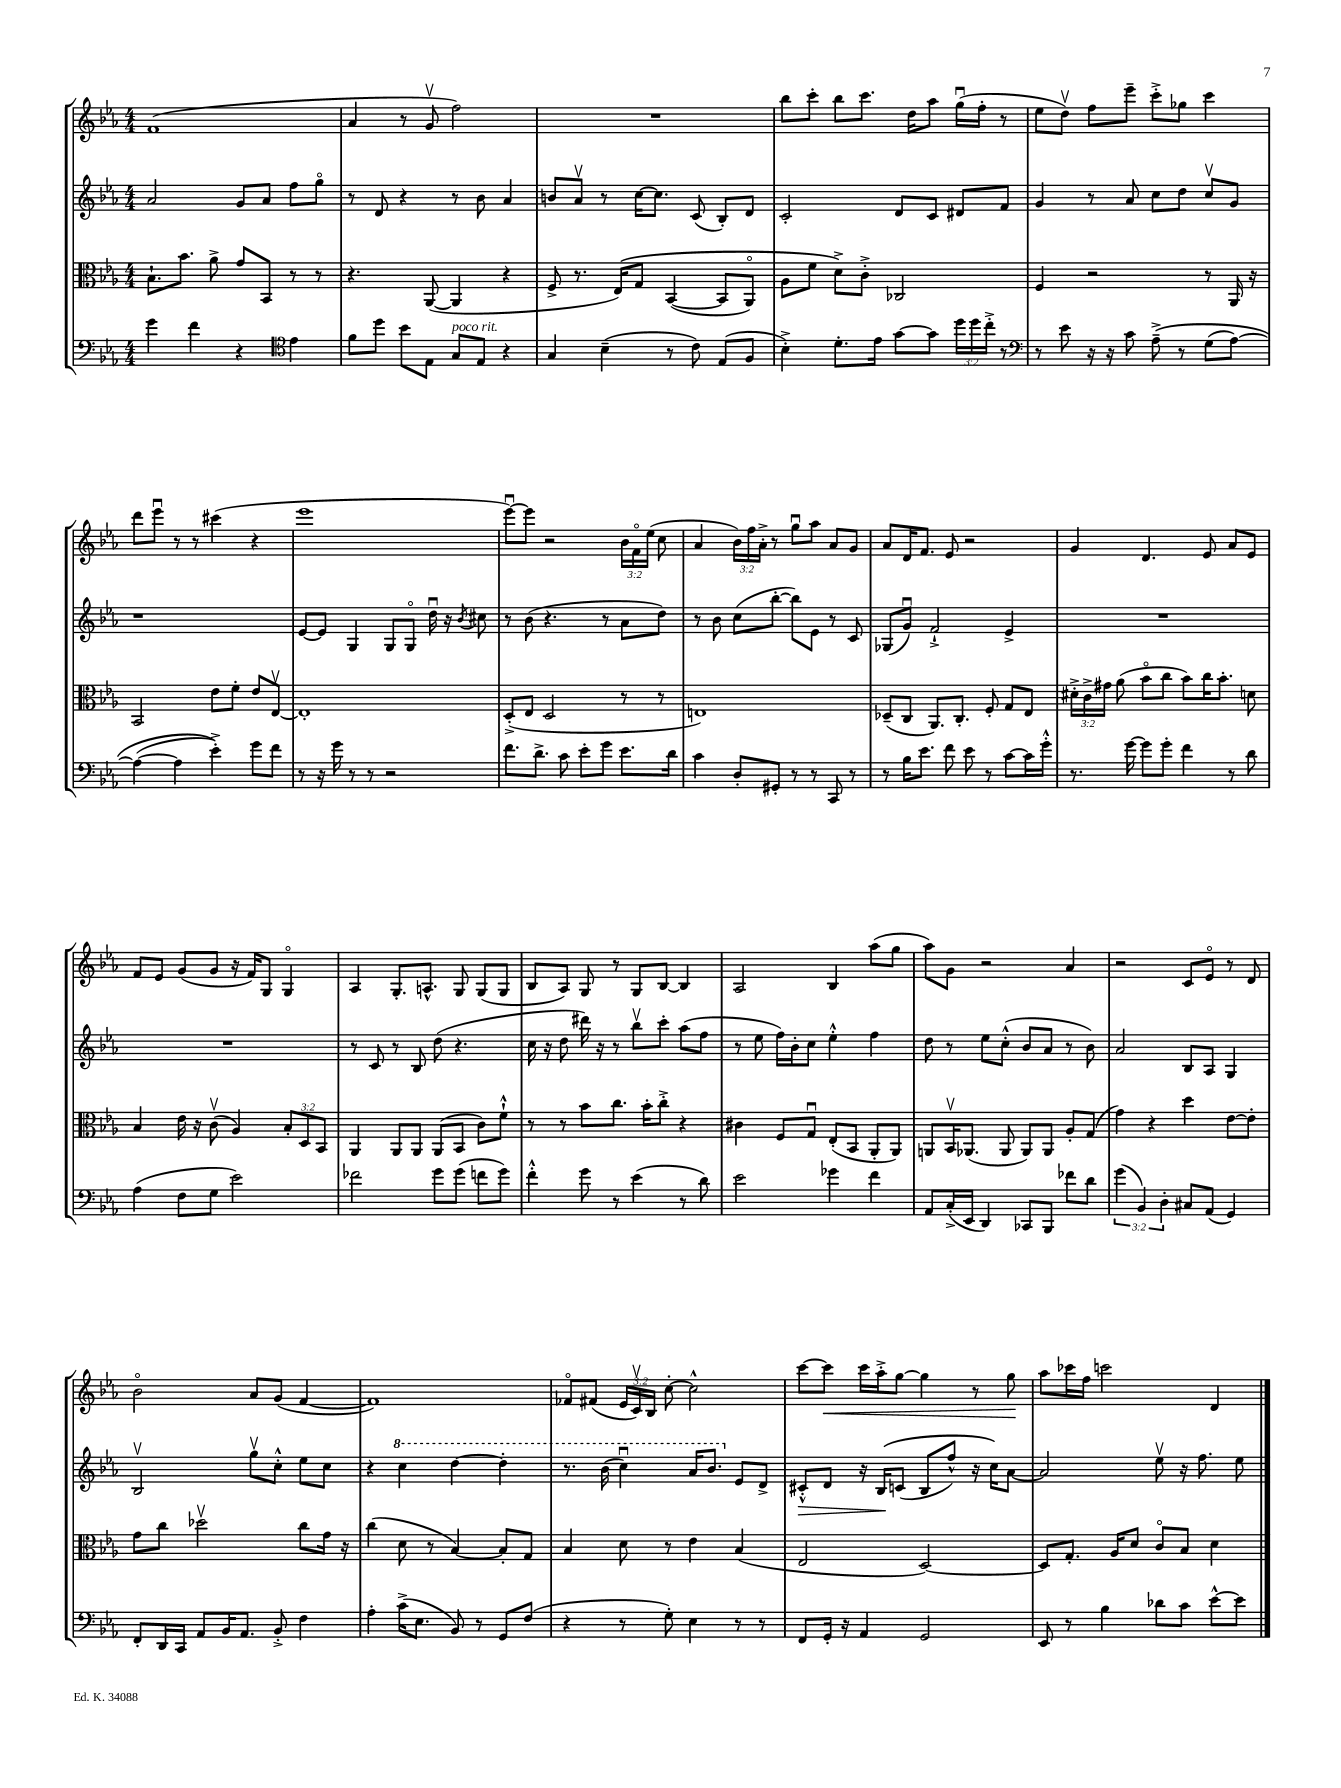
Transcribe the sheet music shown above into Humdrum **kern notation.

**kern	**kern	**kern	**kern
*staff4	*staff3	*staff2	*staff1
*clefF4	*clefC3	*clefG2	*clefG2
*k[b-e-a-]	*k[b-e-a-]	*k[b-e-a-]	*k[b-e-a-]
*M4/4	*M4/4	*M4/4	*M4/4
4g\	8.B-`\L	2a-/	(1f
.	8.b-\J	.	.
4f\	.	.	.
.	8a-^\	.	.
4r	8g/L	8g/L	.
.	8BB-/J	8a-/J	.
*clefC4	*	*	*
4e-\	8r	8ff\L	.
.	8r	8ggo\J	.
=	=	=	=
8f\L	4.r	8r	4a-/
8dd\J	.	8d/	.
8b-\L	.	4r	8r
8E-\J	([8AA-/	.	8gv/
8G/L	4AA-/]	8r	2ff\)
8E-/J	.	8b-\	.
4r	4r	4a-/	.
=	=	=	=
4G/	8F^/	8b/L	1r
.	8.r	8a-v/J	.
(4B-~\	.	8r	.
.	&(16E-/LK)	.	.
.	8G/J	[16cc\LK	.
.	.	8.cc\]J	.
8r	([4BB-/	.	.
8c\)	.	(8c/	.
(8E-/L	8BB-/]L	8B-'/L)	.
8F/J	8AA-o/J)	8d/J	.
=	=	=	=
4B-'^\)	8A-\L	2c'/	8bb-\L
.	8f\J	.	8ccc'\J
8.d'\L	8d^\L&)	.	8bb-\L
.	8c'^\J	.	8.ccc\J
16e-\Jk	.	.	.
[8g\L	2C-/	8d/L	.
.	.	.	16dd\LK
8g\]J	.	8c/J	8aa-\J
24dd\LL	.	8d#/L	(16ggu\LL
24dd\	.	.	.
.	.	.	16ff'\JJ
24cc'^\JJ	.	.	.
8r	.	8f/J	8r
=	=	=	=
*clefF4	*	*	*
8r	4F/	4g/	8ee-\L
8e-\	.	.	8ddv\J)
16r	2r	8r	8ff\L
16r	.	.	.
8c\	.	8a-/	8eee-~\J
&(8A-~^\	.	8cc\L	8ccc'^\L
8r	.	8dd\J	8gg-\J
(8G\L	8r	8ccv/L	4ccc\
[8A-\J)	16AA-/	8g/J	.
.	16r	.	.
=	=	=	=
(4A-\_	2BB-/	1r	8ddd\L
.	.	.	8eee-u\J
4A-\]	.	.	8r
.	.	.	8r
4e-'^\)&)	8e-\L	.	(4ccc#\
.	8f'\J	.	.
8g\L	8e-/L	.	4r
8f\J	[8E-v/J	.	.
=	=	=	=
8r	1E-']	[8e-/L	1eee-
16r	.	8e-/]J	.
16g\	.	.	.
8r	.	4G/	.
8r	.	.	.
2r	.	8G/L	.
.	.	8Go/J	.
.	.	16ddu\	.
.	.	16r	.
.	.	8qb-/	.
.	.	8cc#\	.
=	=	=	=
8.f\L	(8D'^/L	8r	[8eee-u\L)
.	8E-/J	(8b-\	8eee-\]J
8.d^\J	.	.	.
.	2D/	4.r	2r
8c\	.	.	.
8e-'\L	.	.	.
8g\J	.	8r	.
8.e-\L	8r	8a-\L	24b-\LL
.	.	.	24fo\
.	.	.	(24ee-\JJ
.	8r	8dd\J)	8cc\
16d\Jk	.	.	.
=	=	=	=
4c\	1E)	8r	4a-/
.	.	8b-\	.
8D'/L	.	(8cc\L	24b-\LL)
.	.	.	24ff\
.	.	.	24a-'^\JJ
8GG#'/J	.	[8bb-'\J	8r
8r	.	8bb-\]L)	8ggu\L
8r	.	8e-\J	8aa-\J
8CC/	.	8r	8a-/L
8r	.	8c/	8g/J
=	=	=	=
8r	(8D-~/L	(8G-/L	8a-/L
16B-\LK	8C/J	8gu/J)	16d/K
8.e-\J	.	.	8.f/J
.	8.AA-/L)	2f`^/	.
8f\	.	.	8e-/
.	8.C'/J	.	.
8e-\	.	.	2r
8r	8F'/	.	.
[8c\L	8G/L	4e-^/	.
16c\]L	8E-/J	.	.
16g'^^\JJ	.	.	.
=	=	=	=
8.r	24d#'^\LL	1r	4g/
.	24c^\	.	.
.	24g#\JJ	.	.
.	(8a-\	.	.
[16g\	.	.	.
8g\]L	8b-o\L	.	4.d/
8g'\J	8cc\J	.	.
4f\	8b-\L)	.	.
.	16cc\K	.	8e-/
.	8.b-'\J	.	.
8r	.	.	8a-/L
8d\	8d\	.	8e-/J
=	=	=	=
(4A-\	4B-/	1r	8f/L
.	.	.	8e-/J
8F\L	16e-\	.	(8g/L
.	16r	.	.
8G\J	(8cv\	.	8g/J
2e-\)	4A-/)	.	16r
.	.	.	16f/LK)
.	.	.	8G/J
.	12B-'/L	.	4Go/
.	12D/	.	.
.	12BB-/J	.	.
=	=	=	=
2f-\	4AA-/	8r	4A-/
.	.	8c/	.
.	8AA-/L	8r	8.G'/L
.	8AA-/J	8B-/	.
.	.	.	8.A^^/J
8g\L	(8AA-/L	(8dd\	.
(8g\J	8BB-/J	4.r	8G/
8f\L	8c\L)	.	(8G/L
8g\J)	8f`^^\J	.	8G/J
=	=	=	=
4f'^^\	8r	16cc\	8B-/L
.	.	16r	.
.	8r	8dd\	8A-/J)
8g\	8b-\L	16ddd#\)	8G/
.	.	16r	.
8r	8.cc\J	8r	8r
(4e-\	.	8bb-v\L	8G/L
.	16b-'\LK	.	.
.	8cc'^\J	8ccc'\J	[8B-/J
8r	4r	(8aa-\L	4B-/]
8d\)	.	8ff\J	.
=	=	=	=
2e-\	4c#\	8r	2A-/
.	.	8ee-\	.
.	8F/L	16ff\LL)	.
.	.	16b-'\J	.
.	8Gu/J	8cc\J	.
4g-\	(8E-'/L	4ee-'^^\	4B-/
.	8BB-/J	.	.
4f\	8AA-'/L	4ff\	(8aa-\L
.	8AA-/J)	.	8gg\J
=	=	=	=
8AA-/L	8AA/L	8dd\	8aa-\L)
(16C'^/L	16BB-v/K	8r	8g\J
16EE-/JJ	(8.AA-/J	.	.
4DD/)	.	8ee-\L	2r
.	8AA-/	(8cc'^^\J	.
8CC-/L	8AA-/L)	8b-/L	.
8BBB-/J	8AA-/J	8a-/J	.
8f-\L	8A-'/L	8r	4a-/
8d\J	(8G/J	8b-\)	.
=	=	=	=
(6g\	4g\)	2a-/	2r
6BB-/)	.	.	.
.	4r	.	.
6D'\	.	.	.
8C#/L	4dd\	8B-/L	8c/L
(8AA-/J	.	8A-/J	8e-o/J
4GG/)	[8e-\L	4G/	8r
.	8e-'\]J	.	8d/
=	=	=	=
8FF'/L	8g\L	2B-v/	2b-o\
16DD/L	8cc\J	.	.
16CC/JJ	.	.	.
8AA-/L	2dd-v\	.	.
16BB-/K	.	.	.
8.AA-/J	.	.	.
.	.	8ggv\L	8a-/L
8BB-'^/	.	8cc'^^\J	(8g/J
4F\	8cc\L	8ee-\L	[4f/
.	16g\Jk	8cc\J	.
.	16r	.	.
=	=	=	=
4A-'\	(4cc\	4r	1f])
(16c^\LK	8d\	4ccc\	.
8.E-\J	.	.	.
.	8r	.	.
8BB-/)	[4B-/)	[4ddd\	.
8r	.	.	.
8GG/L	8B-'/]L	4ddd'\]	.
(8F/J	8G/J	.	.
=	=	=	=
4r	4B-/	8.r	8f-o/L
.	.	.	(8f#/J
.	.	(16bb-\	.
8r	8d\	4cccu\)	24e-/LL
.	.	.	24cv/)
.	.	.	24B-/JJ
8G'\)	8r	.	[8cc'\
4E-\	4e-\	16aa-/LK	2cc^^\]
.	.	8.bb-/J	.
8r	(4B-/	8e-/L	.
8r	.	8d^/J	.
=	=	=	=
8FF/L	2E-/	8c#'^^/L	[8ccc\L
16GG'/Jk	.	8d/J	8ccc\]J
16r	.	.	.
4AA-/	.	16r	16ccc\LL
.	.	&(16B-/LK	16aa-'^\J
.	.	(8c/J	[8gg\J
2GG/	[2D/)	8B-/L	4gg\]
.	.	8ff^^/J)	.
.	.	16r	8r
.	.	16cc\LK&)	.
.	.	[8a-\J	8gg\
=	=	=	=
8EE-/	8D/]L	2a-/]	8aa-\L
8r	8.G'/J	.	16ccc-\L
.	.	.	16ff\JJ
4B-\	.	.	2ccc\
.	16A-/LK	.	.
.	8d/J	.	.
8d-\L	8co/L	8ee-v\	.
8c\J	8B-/J	16r	.
.	.	8.ff\	.
[8e-^^\L	4d\	.	4d/
8e-\]J	.	8ee-\	.
==	==	==	==
*-	*-	*-	*-
